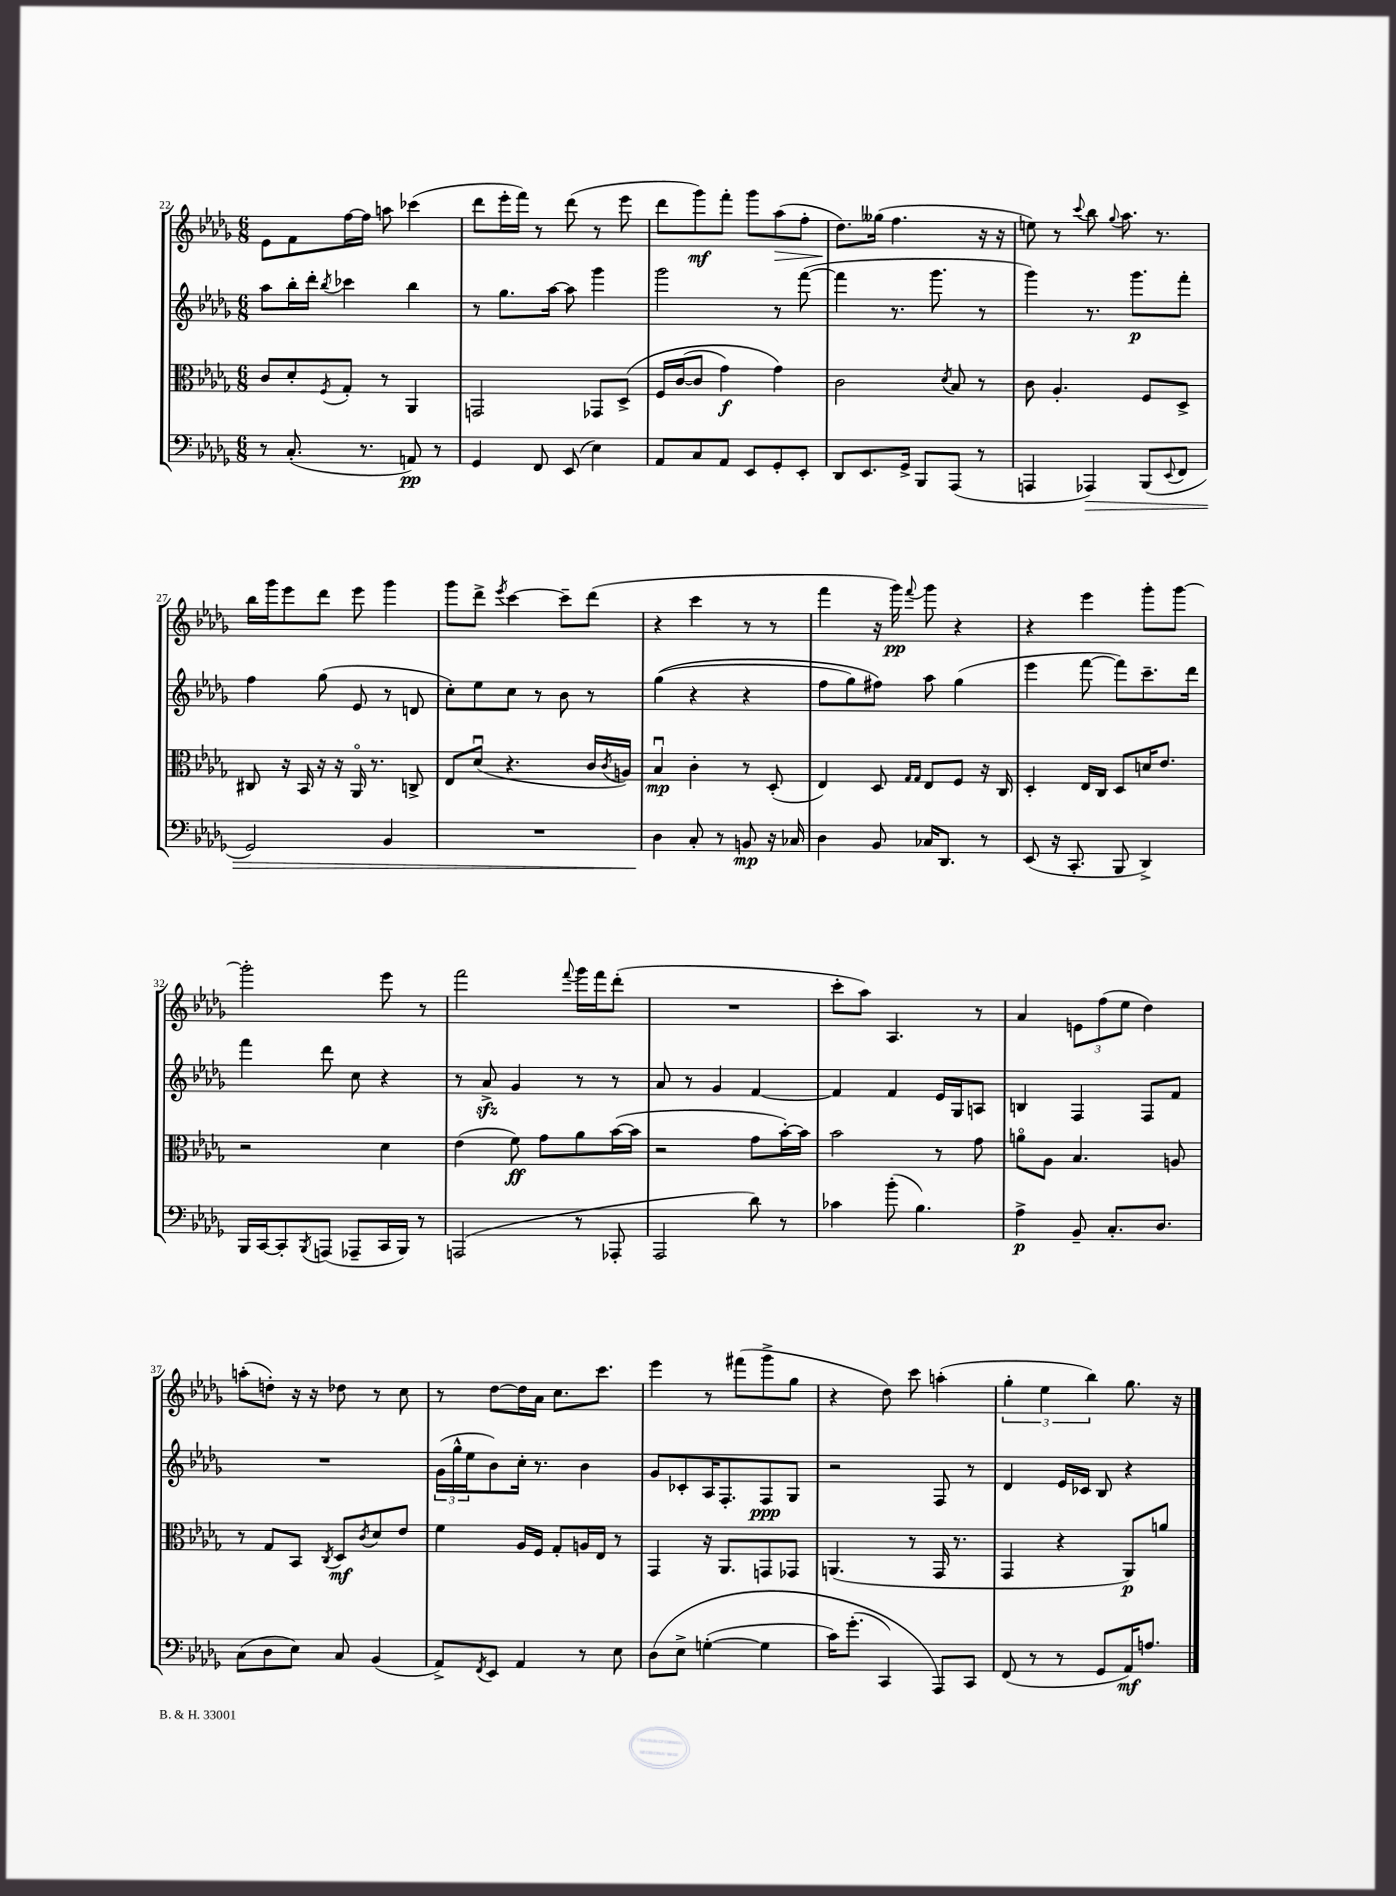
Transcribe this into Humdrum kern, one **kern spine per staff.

**kern	**dynam	**kern	**dynam	**kern	**dynam	**kern	**dynam
*part4	*part4	*part3	*part3	*part2	*part2	*part1	*part1
*staff4	*staff4	*staff3	*staff3	*staff2	*staff2	*staff1	*staff1
*clefF4	*	*clefC3	*	*clefG2	*	*clefG2	*
*k[b-e-a-d-g-]	*	*k[b-e-a-d-g-]	*	*k[b-e-a-d-g-]	*	*k[b-e-a-d-g-]	*
*M6/8	*	*M6/8	*	*M6/8	*	*M6/8	*
=22	=22	=22	=22	=22	=22	=22	=22
8r	.	8c/L	.	8aa-\L	.	8e-\L	.
(8.C'/	.	8d-'/	.	16bb-'\L	.	8f\	.
.	.	.	.	16ddd-'\JJ	.	.	.
.	.	8qF/	.	8qbb-/	.	.	.
.	.	8G-'/J	.	4ccc-X\	.	[16ff\L	.
8.r	.	.	.	.	.	16ff\JJ]	.
.	.	8r	.	.	.	8aan\	.
8AAn/)	pp	4AA-/	.	4bb-\	.	(4ccc-X\	.
8r	.	.	.	.	.	.	.
=23	=23	=23	=23	=23	=23	=23	=23
4GG-/	.	2GGn/	.	8r	.	8ddd-\L	.
.	.	.	.	8.gg-\L	.	16eee-'\L	.
.	.	.	.	.	.	16fff\JJ)	.
8FF/	.	.	.	.	.	8r	.
.	.	.	.	[16aa-\Jk	.	.	.
(8EE-/	.	.	.	8aa-\]	.	(8ddd-\	.
4E-\)	.	8GG-X/L	.	4ggg-\	.	8r	.
.	.	(8D-^/J	.	.	.	8eee-\	.
=24	=24	=24	=24	=24	=24	=24	=24
8AA-/L	.	16F/LL	.	2ggg-\	.	8ddd-\L	.
.	.	([16c/J	.	.	.	.	.
8C/	.	8c/J]	.	.	.	8ggg-\)	mf
8AA-/J	.	4g-\)	f	.	.	8fff'\J	.
8EE-/L	.	.	.	.	.	8ggg-\L	.
!	!	!	!	!	!	!	!LO:HP:b
8GG-'/	.	4g-\)	.	8r	.	(8aa-\	>
8EE-'/J	.	.	.	([8fff\	.	8ff'\J	.
=25	=25	=25	=25	=25	=25	=25	=25
8DD-/L	.	2c\	.	4fff\]	.	8.dd-\L)	.
8.EE-/	.	.	.	.	.	.	.
.	.	.	.	.	.	(16gg--X\Jk	]
.	.	.	.	8.r	.	4.ff\	.
16GG-^/Jk	.	.	.	.	.	.	.
8BBB-/L	.	.	.	.	.	.	.
.	.	.	.	8.ggg-\	.	.	.
.	.	8qd-/	.	.	.	.	.
(8AAA-/J	.	8B-/	.	.	.	.	.
8r	.	8r	.	8r	.	16r	.
.	.	.	.	.	.	16r	.
=26	=26	=26	=26	=26	=26	=26	=26
4AAAn/	.	8c\	.	4ggg-\)	.	8een\)	.
.	.	4.A-'/	.	.	.	8r	.
.	.	.	.	.	.	8qqccc/	.
!	!LO:HP:b	!	!	!	!	!	!
4AAA-X/)	>	.	.	8.r	.	8bb-\	.
.	.	.	.	.	.	8qqgg-/	.
.	.	.	.	.	.	8.aa-\	.
.	.	.	.	8.ggg-\L	p	.	.
(8BBB-/L	.	8F/L	.	.	.	.	.
.	.	.	.	.	.	8.r	.
8qqEE-/	.	.	.	.	.	.	.
8FF/J	.	8D-^/J	.	8fff'\J	.	.	.
!!LO:LB:g=z
=27	=27	=27	=27	=27	=27	=27	=27
2GG-/)	.	8C#X/	.	4ff\	.	16bb-\LL	.
.	.	.	.	.	.	16ggg-\J	.
.	.	16r	.	.	.	8eee-\	.
.	.	16BB-/	.	.	.	.	.
.	.	16r	.	(8gg-\	.	8ddd-\J	.
.	.	16r	.	.	.	.	.
.	.	16AA-/	.	8e-/	.	8eee-\	.
.	.	8.r	.	.	.	.	.
4BB-/	.	.	.	8r	.	4ggg-\	.
.	.	8Cn^/	.	8dn/	.	.	.
=28	=28	=28	=28	=28	=28	=28	=28
2.r	.	8E-/L	.	8cc'\L)	.	8ggg-\L	.
.	.	(8d-u/J	.	8ee-\	.	8ddd-^\J	.
.	.	.	.	.	.	8qeee-/	.
.	.	4.r	.	8cc\J	.	[4ccc\	.
.	.	.	.	8r	.	.	.
.	.	.	.	8b-\	.	8ccc~\L]	.
.	.	16c/LL	.	8r	.	(8ddd-\J	.
.	.	8qc/	.	.	.	.	.
.	.	16An/JJ)	.	.	.	.	.
=29	=29	=29	=29	=29	=29	=29	=29
4D-\	.	4B-u/	mp	((4gg-\	.	4r	.
8C'/	]	4c'\	.	4r	.	4ccc\	.
8r	.	.	.	.	.	.	.
8BBn/	mp	8r	.	4r	.	8r	.
16r	.	(8D-'/	.	.	.	8r	.
16C-X/	.	.	.	.	.	.	.
=30	=30	=30	=30	=30	=30	=30	=30
4D-\	.	4E-/)	.	8ff\L	.	4fff\	.
.	.	.	.	8gg-\)	.	.	.
8BB-/	.	8D-/	.	8ff#X\J)	.	16r	.
.	.	.	.	.	.	16ggg-\)	pp
.	.	16qqG-/LL	.	.	.	.	.
.	.	16qqG-/JJ	.	.	.	8qqfff/	.
16C-X/KL	.	8E-/L	.	8aa-\	.	8ggg-\	.
8.DD-/J	.	.	.	.	.	.	.
.	.	8F/J	.	(4gg-\	.	4r	.
8r	.	16r	.	.	.	.	.
.	.	16C/	.	.	.	.	.
=31	=31	=31	=31	=31	=31	=31	=31
(8EE-/	.	4D-'/	.	4eee-\	.	4r	.
16r	.	.	.	.	.	.	.
8.CC'/	.	.	.	.	.	.	.
.	.	16E-/LL	.	[8fff\	.	4eee-\	.
.	.	16C/JJ	.	.	.	.	.
8BBB-/	.	8D-/L	.	8fff\L])	.	.	.
4DD-^/)	.	16dn/K	.	8.ccc~\	.	8ggg-'\L	.
.	.	8.e-/J	.	.	.	.	.
.	.	.	.	.	.	[8ggg-\J	.
.	.	.	.	16ddd-\Jk	.	.	.
!!LO:LB:g=z
=32	=32	=32	=32	=32	=32	=32	=32
16BBB-/LL	.	2r	.	4fff\	.	2ggg-'\]	.
[16CC/J	.	.	.	.	.	.	.
8CC'/]	.	.	.	.	.	.	.
8qBBB-/	.	.	.	.	.	.	.
(8AAAn/J	.	.	.	8ddd-\	.	.	.
8AAA-X~/L	.	.	.	8cc\	.	.	.
16CC/L	.	4d-\	.	4r	.	8eee-\	.
16BBB-/JJ)	.	.	.	.	.	.	.
8r	.	.	.	.	.	8r	.
=33	=33	=33	=33	=33	=33	=33	=33
(2AAAn/	.	(4e-\	.	8r	.	2fff\	.
.	.	.	.	8a-zz^/	.	.	.
.	.	8f\)	ff	4g-/	.	.	.
.	.	8g-\L	.	.	.	.	.
.	.	.	.	.	.	8qqfff/	.
8r	.	8a-\	.	8r	.	16ggg-\LL	.
.	.	.	.	.	.	16fff\J	.
8AAA-X'/	.	([16b-\L	.	8r	.	(8ddd-'\J	.
.	.	16b-\JJ]	.	.	.	.	.
=34	=34	=34	=34	=34	=34	=34	=34
2AAA-/	.	2r	.	8a-/	.	2.r	.
.	.	.	.	8r	.	.	.
.	.	.	.	4g-/	.	.	.
8d-\)	.	8g-\L	.	[4f/	.	.	.
8r	.	[16b-'\L)	.	.	.	.	.
.	.	16b-\JJ]	.	.	.	.	.
=35	=35	=35	=35	=35	=35	=35	=35
4c-X\	.	2b-\	.	4f/]	.	8ccc'\L	.
.	.	.	.	.	.	8aa-\J)	.
(8b-'\	.	.	.	4f/	.	4.A-/	.
4.B-\)	.	.	.	.	.	.	.
.	.	8r	.	16e-/LL	.	.	.
.	.	.	.	16G-/J	.	.	.
.	.	8g-\	.	8An/J	.	8r	.
=36	=36	=36	=36	=36	=36	=36	=36
4A-^\	p	8an\L	.	4Bn/	.	4a-/	.
.	.	8A-\J	.	.	.	.	.
8BB-~/	.	4.B-/	.	4F/	.	12en\L	.
.	.	.	.	.	.	(12ff\	.
8.C'/L	.	.	.	.	.	.	.
.	.	.	.	.	.	12ee-\J	.
.	.	.	.	8F/L	.	4dd-\)	.
8.D-/J	.	.	.	.	.	.	.
.	.	8An/	.	8f/J	.	.	.
!!LO:LB:g=z
=37	=37	=37	=37	=37	=37	=37	=37
(8C\L	.	8r	.	2.r	.	(8aan'\L	.
8D-\	.	8G-/L	.	.	.	8ddn'\J)	.
8E-\J)	.	8BB-/J	.	.	.	16r	.
.	.	.	.	.	.	16r	.
.	.	8qC/	.	.	.	.	.
8C/	.	8D-/L	mf	.	.	8dd-X\	.
.	.	8qc/	.	.	.	.	.
(4BB-/	.	8d-/	.	.	.	8r	.
.	.	8e-/J	.	.	.	8cc\	.
=38	=38	=38	=38	=38	=38	=38	=38
8AA-^/L)	.	4f\	.	(24g-\LL	.	8r	.
.	.	.	.	24gg-^^\	.	.	.
.	.	.	.	24ee-\J	.	.	.
8qFF/	.	.	.	.	.	.	.
8EE-/J	.	.	.	8b-\)	.	[8dd-\L	.
4AA-/	.	16A-/LL	.	16cc'\Jk	.	16dd-\L]	.
.	.	16F/JJ	.	8.r	.	16a-\JJ	.
.	.	8G-'/L	.	.	.	8.cc\L	.
8r	.	16An/L	.	4b-\	.	.	.
.	.	16E-/JJ	.	.	.	8.ccc\J	.
8E-\	.	8r	.	.	.	.	.
=39	=39	=39	=39	=39	=39	=39	=39
(8D-\L	.	4GG-/	.	8g-/L	.	4eee-\	.
8E-^\J	.	.	.	8c-X'/	.	.	.
([4Gn'\	.	16r	.	16A-/K	.	8r	.
.	.	8.AA-/L	.	8.F'/	.	.	.
.	.	.	.	.	.	(8fff#X\L	.
4G\]	.	8GGn/	.	8F/	ppp	8ggg-^\	.
.	.	8GG-X/J	.	8G-/J	.	8gg-\J	.
=40	=40	=40	=40	=40	=40	=40	=40
16c\KL)	.	(4.AAn/	.	2r	.	4r	.
(8.g-'\J	.	.	.	.	.	.	.
4CC/)	.	.	.	.	.	8dd-\)	.
.	.	8r	.	.	.	8ccc\	.
8AAA-/L)	.	16GG-/	.	8F/	.	(4aan'\	.
.	.	8.r	.	.	.	.	.
8CC/J	.	.	.	8r	.	.	.
=41	=41	=41	=41	=41	=41	=41	=41
(8FF/	.	4GG-/	.	4d-/	.	6gg-'\	.
8r	.	.	.	.	.	.	.
.	.	.	.	.	.	6ee-\	.
8r	.	4r	.	16e-/LL	.	.	.
.	.	.	.	16c-X/JJ	.	.	.
.	.	.	.	.	.	6bb-\)	.
8GG-/L	.	.	.	8B-/	.	.	.
16AA-/K)	mf	8AA-/L)	p	4r	.	8.gg-\	.
8.An/J	.	.	.	.	.	.	.
.	.	8an/J	.	.	.	.	.
.	.	.	.	.	.	16r	.
==	==	==	==	==	==	==	==
*-	*-	*-	*-	*-	*-	*-	*-
